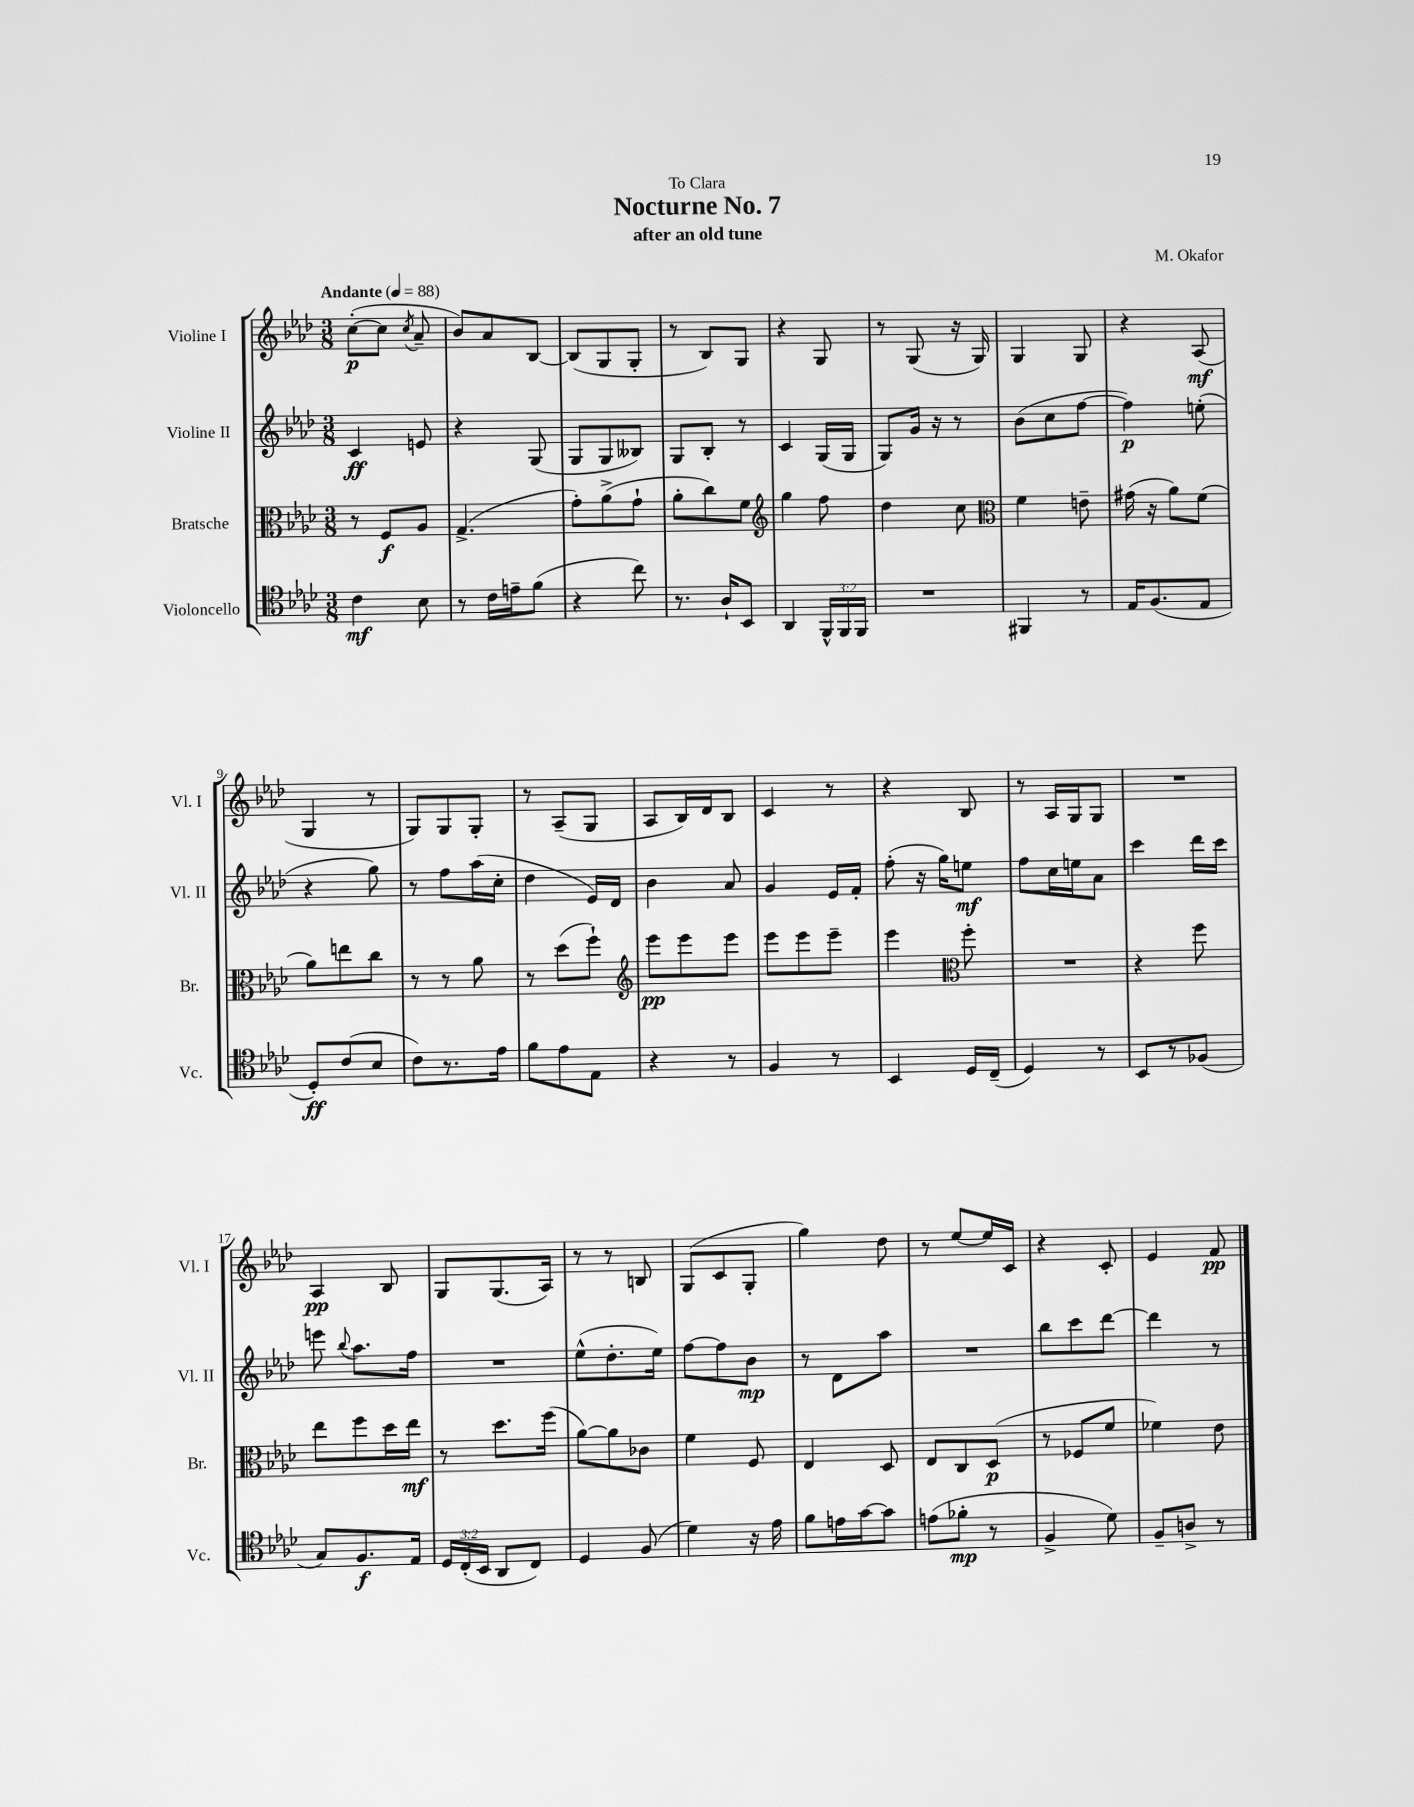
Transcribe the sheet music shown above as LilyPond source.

\header { title = "Nocturne No. 7" composer = "M. Okafor" subtitle = "after an old tune" dedication = "To Clara" }
<<
\new StaffGroup <<
\new Staff = "s0" \with { instrumentName = "Violine I" shortInstrumentName = "Vl. I" } {
    \clef treble \key aes \major \numericTimeSignature \time 3/8 \tempo "Andante" 4 = 88
    \autoBeamOff c''8[~-.\p( c''8] \acciaccatura { c''8 } aes'8-- |
    bes'8[) aes'8 bes8]~ |
    bes8[( g8 g8]-. |
    r8 bes8[) g8] |
    r4 g8 |
    r8 g8( r16 g16) |
    g4 g8 |
    r4 aes8\mf( |
    g4 r8 |
    g8[) g8 g8]-. |
    r8 aes8[--( g8] |
    aes8[ bes16) des'16 bes8] |
    c'4 r8 |
    r4 bes8 |
    r8 aes16[ g16 g8] |
    R4. |
    aes4\pp bes8 |
    g8[ g8.( aes16]) |
    r8 r8 b8 |
    g8[( c'8 g8]-. |
    g''4) des''8 |
    r8 ees''8[~ ees''16 c'16] |
    r4 c'8-. |
    ees'4 f'8\pp \bar "|." |
}
\new Staff = "s1" \with { instrumentName = "Violine II" shortInstrumentName = "Vl. II" } {
    \clef treble \key aes \major \numericTimeSignature \time 3/8
    \autoBeamOff c'4\ff e'8 |
    r4 g8( |
    g8[ g8 beses8]) |
    g8[ bes8]-. r8 |
    c'4 g16[( g16] |
    g8[) g'16] r16 r8 |
    bes'8[( c''8 f''8]~ |
    f''4\p) e''8-.( |
    r4 g''8) |
    r8 f''8[ aes''16( c''16]-. |
    des''4 ees'16[) des'16] |
    bes'4 aes'8 |
    g'4 ees'16[ f'16]-. |
    f''8-.( r16 g''16[) e''8]\mf |
    f''8[ c''16 e''16 aes'8] |
    c'''4 des'''16[ c'''16] |
    e'''8 \appoggiatura { bes''8 } aes''8.[ f''16] |
    R4. |
    ees''8[-^( des''8.-. ees''16]) |
    f''8[~ f''8 bes'8]\mp |
    r8 des'8[ aes''8] |
    R4. |
    bes''8[ c'''8 des'''8]~ |
    des'''4 r8 \bar "|." |
}
\new Staff = "s2" \with { instrumentName = "Bratsche" shortInstrumentName = "Br." } {
    \clef alto \key aes \major \numericTimeSignature \time 3/8
    \autoBeamOff r8 f8[\f aes8] |
    g4.->( |
    g'8[-.) aes'8->( g'8]-! |
    aes'8[-. c''8) f'8] |
    \clef treble g''4 f''8 |
    des''4 c''8 |
    \clef alto f'4 e'8-- |
    gis'16( r16 aes'8[) f'8]( |
    aes'8[) e''8 c''8] |
    r8 r8 aes'8 |
    r8 des''8[( f''8]-!) |
    \clef treble ees'''8[\pp ees'''8 ees'''8] |
    ees'''8[ ees'''8 ees'''8]-- |
    ees'''4 \clef alto f''8-. |
    R4. |
    r4 f''8 |
    ees''8[ f''8 des''16 ees''16]\mf |
    r8 des''8.[ f''16]( |
    aes'8[~) aes'8 ces'8] |
    f'4 f8 |
    ees4 des8 |
    ees8[ c8 des8]\p( |
    r8 fes8[ f'8] |
    fes'4) ees'8 \bar "|." |
}
\new Staff = "s3" \with { instrumentName = "Violoncello" shortInstrumentName = "Vc." } {
    \clef tenor \key aes \major \numericTimeSignature \time 3/8 \override Staff.TupletNumber.text = #tuplet-number::calc-fraction-text
    \autoBeamOff c'4\mf bes8 |
    r8 c'16[ e'16-- f'8]( |
    r4 c''8) |
    r8. aes16[-! bes,8] |
    aes,4 \tuplet 3/2 { f,16[-^ f,16 f,16] } |
    R4. |
    fis,4 r8 |
    ees16[ f8.( ees8] |
    des8[-.\ff) c'8( bes8] |
    c'8[) r8. ees'16] |
    f'8[ ees'8 ees8] |
    r4 r8 |
    f4 r8 |
    bes,4 des16[ c16]--( |
    des4) r8 |
    bes,8[ r8 fes8]( |
    g8[) f8.\f ees16] |
    \tuplet 3/2 { des16[ c16-.( bes,16] } aes,8[ c8]) |
    des4 f8( |
    des'4) r16 ees'16 |
    f'8[ e'16 g'16~ g'8] |
    e'8[( fes'8]-.\mp r8 |
    f4-> des'8) |
    f8[-- a8]-> r8 \bar "|." |
}
>>
>>
